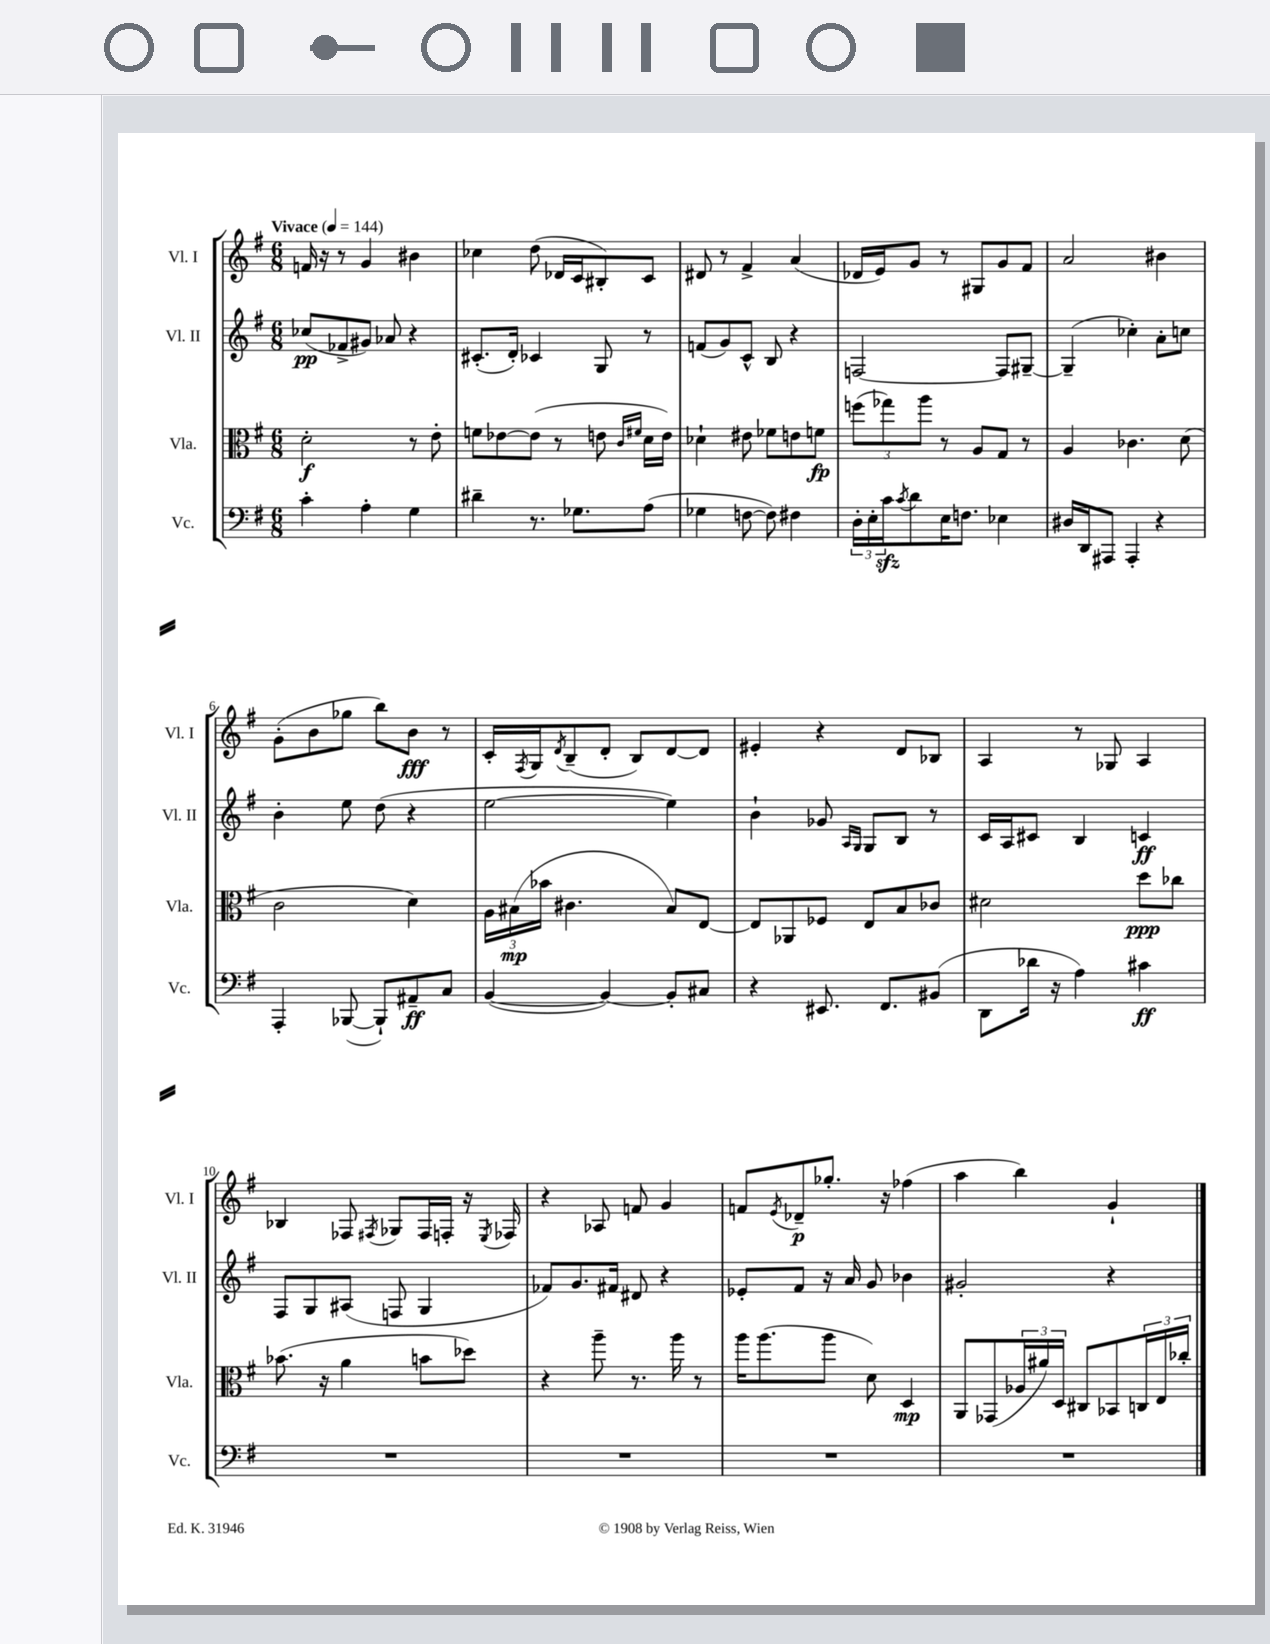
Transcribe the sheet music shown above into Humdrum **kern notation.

**kern	**kern	**kern	**kern
*staff4	*staff3	*staff2	*staff1
*clefF4	*clefC3	*clefG2	*clefG2
*k[f#]	*k[f#]	*k[f#]	*k[f#]
*M6/8	*M6/8	*M6/8	*M6/8
*MM144	*MM144	*MM144	*MM144
4c'	2d'	(8cc-	16f
.	.	.	16r
.	.	8f-^	8r
4A'	.	8g#)	4g
.	.	8a-	.
4G	8r	4r	4b#
.	8e'	.	.
=	=	=	=
4d#~	8f	(8.c#'	4cc-
.	[8e-	.	.
.	.	16d')	.
8.r	(8e-]	4c-	(8dd
.	8r	.	16d-
8.G-	.	.	16c
.	8e	8G	8B#')
.	16qqc	.	.
.	16qqf#	.	.
(8A	16d	8r	8c
.	16e)	.	.
=	=	=	=
4G-	4d-`	(8f	8d#
.	.	8g)	8r
[8F	8e#	8c^^	4f#^
8F])	8f-	8B	.
4F#	8e	4r	(4a
.	8f	.	.
=	=	=	=
24D'	(12ff	[2F	16d-
24E'	.	.	.
.	.	.	16e)
24c	12gg-)	.	.
8qc	.	.	.
8d	.	.	8g
.	12aa	.	.
16E	8r	.	8r
8.F	.	.	.
.	8A	.	8G#
4E-	8G	8F]	8g
.	8r	[8G#~	8f#
=	=	=	=
16D#	4A	(4G#~]	2a
16DD	.	.	.
8AAA#	.	.	.
4AAA#'	4.c-	4cc-')	.
4r	.	8a'	4b#
.	(8d	8cc	.
=	=	=	=
4AAA'	2c	4b'	(8g'
.	.	.	8b
([8BBB-	.	8ee	8gg-
8BBB-`])	.	(8dd	8bb)
8AA#~	4d)	4r	8b
8C	.	.	8r
=	=	=	=
([4BB	24A	[2ee	16c'
.	(24B#	.	.
.	.	.	8qF#
.	.	.	16G
.	24b-	.	.
.	.	.	8qd
.	4.c#	.	(8B~
4BB_)	.	.	8d'
.	.	.	8B)
8BB']	8B#)	4ee])	[8d
8C#	[8E	.	8d]
=	=	=	=
4r	8E]	4b`	4e#'
.	8AA-	.	.
8.EE#	8F-	8g-	4r
.	.	16qqA	.
.	.	16qqG	.
.	8E	8G	.
8.FF#	.	.	.
.	8B	8B	8d
(8BB#	8c-	8r	8B-
=	=	=	=
8DD	2d#	16c	4A
.	.	16A	.
16d-	.	8c#	.
16r	.	.	.
4A)	.	4B	8r
.	.	.	8G-
4c#	8dd	4c	4A
.	8cc-	.	.
=	=	=	=
2.r	(8.b-	8F#	4B-
.	.	8G	.
.	16r	.	.
.	4a	(8A#	8F-
.	.	.	8qF#
.	.	8F	8G-
.	8b	4G	16F#
.	.	.	16F'
.	8dd-)	.	16r
.	.	.	8qE
.	.	.	16F-
=	=	=	=
2.r	4r	8f-)	4r
.	.	8.g	.
.	8aa~	.	8A-
.	.	16f#	.
.	8.r	8d#	8f
.	.	4r	4g
.	16aa	.	.
.	8r	.	.
=	=	=	=
2.r	16aa	8e-'	8f
.	(8.aa	.	.
.	.	.	8qe
.	.	8f#	8d-~
.	8aa	16r	8.gg-'
.	.	16a	.
.	8d)	8g	.
.	.	.	16r
.	4D	4b-	(4ff-
=	=	=	=
2.r	8AA	2g#'	4aa
.	(8GG-	.	.
.	24A-	.	4bb)
.	24a#)	.	.
.	24D	.	.
.	8C#	.	.
.	8BB-	4r	4g`
.	24C	.	.
.	24E	.	.
.	24cc-'	.	.
==	==	==	==
*-	*-	*-	*-
